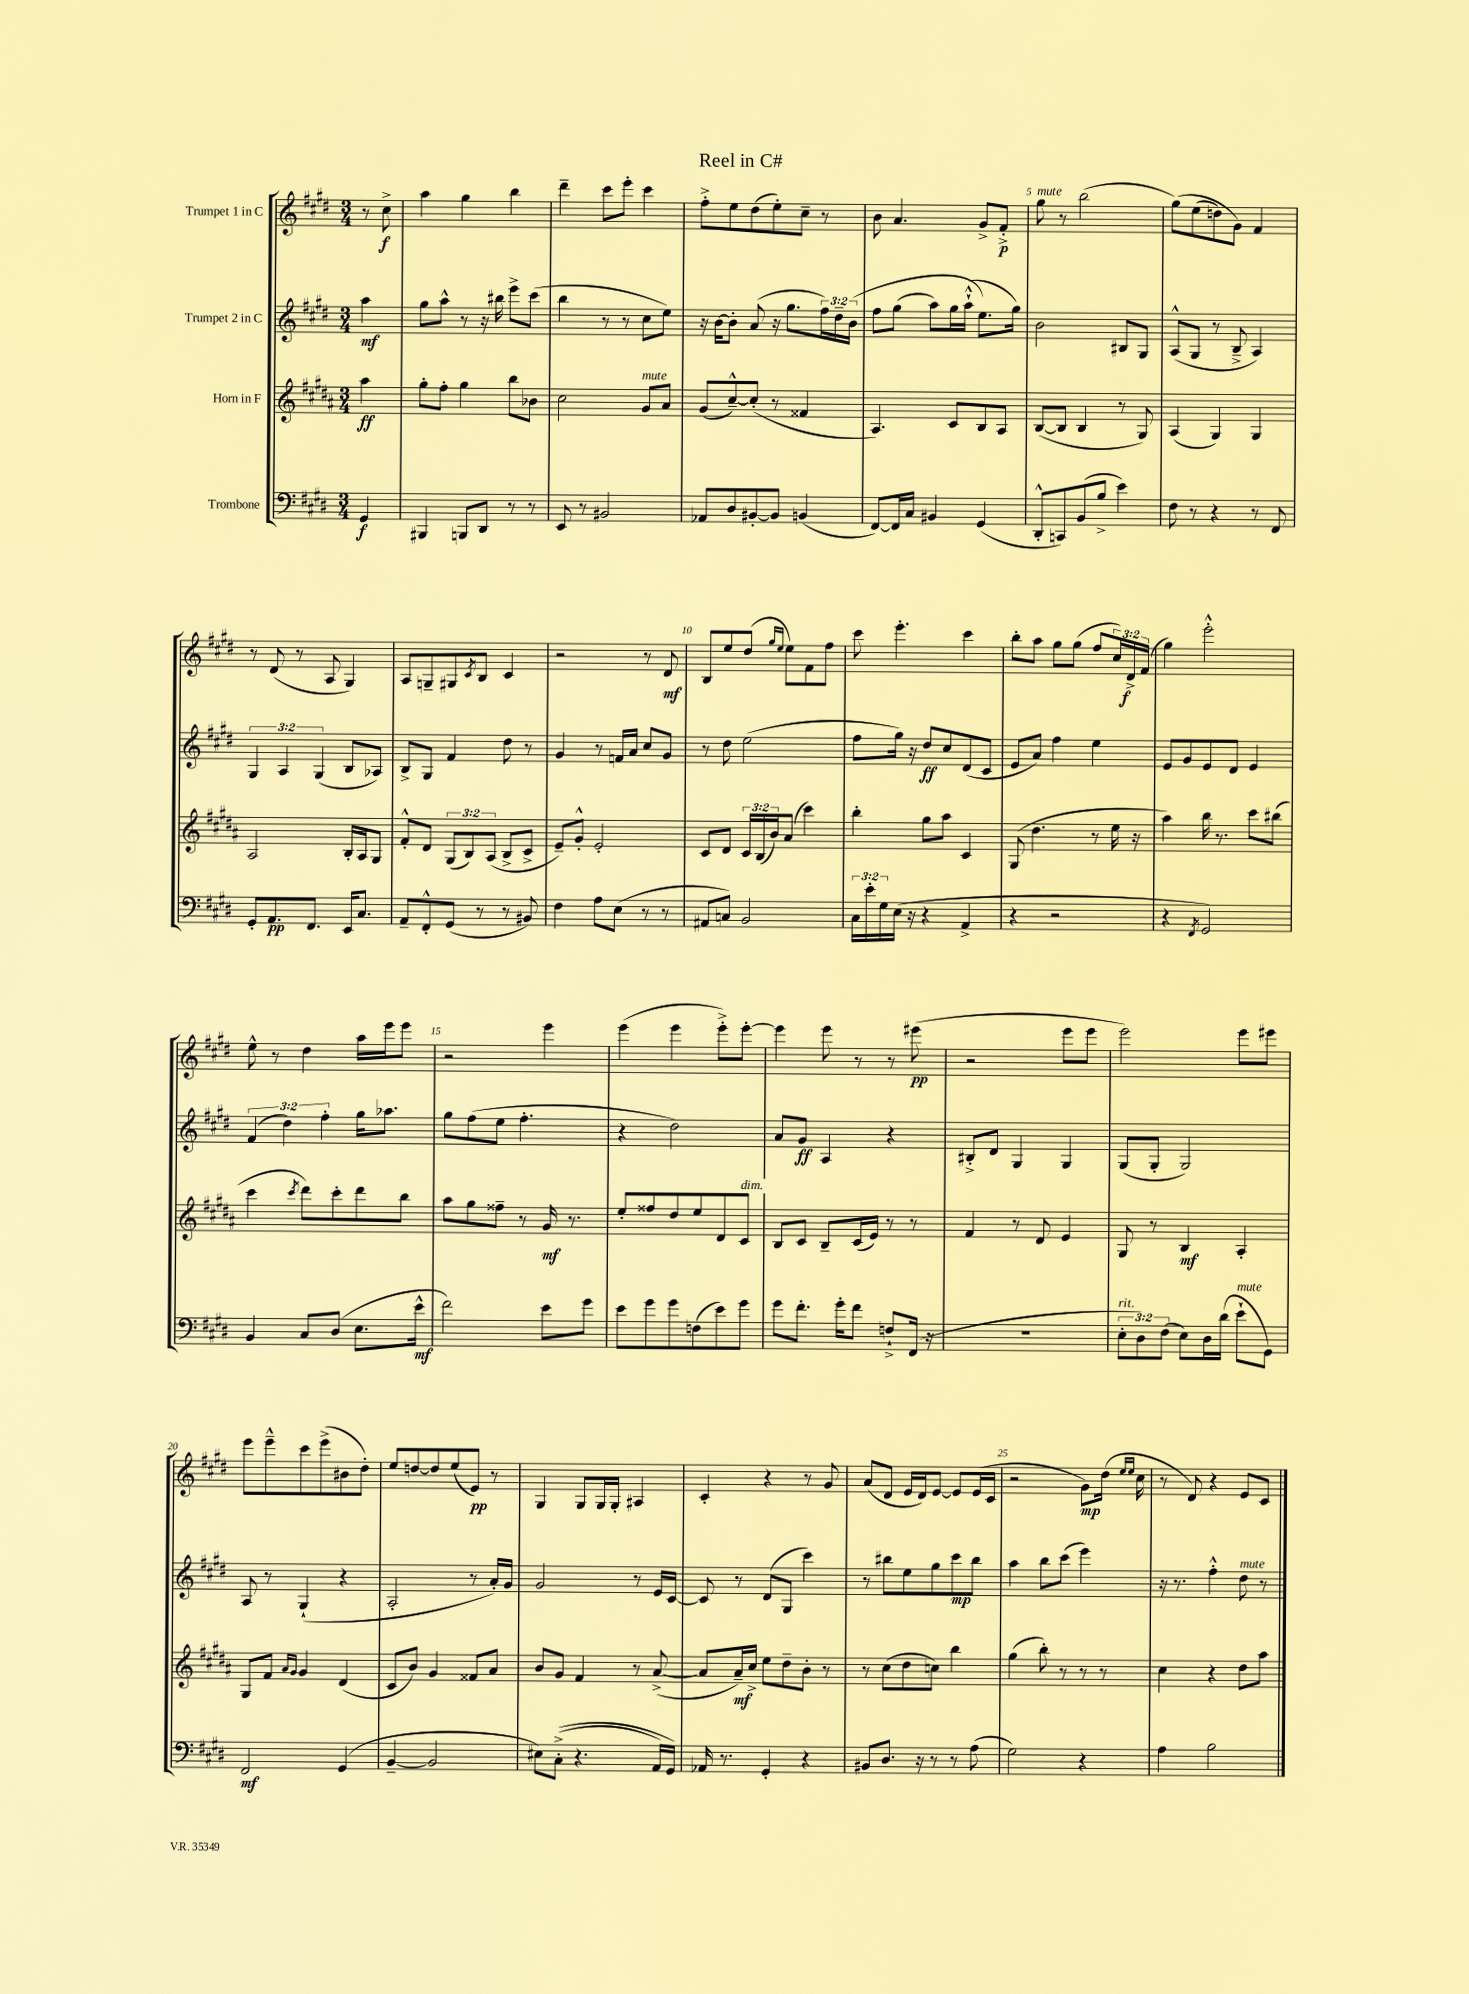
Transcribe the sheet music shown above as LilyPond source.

\header { title = "Reel in C#" }
<<
\new StaffGroup <<
\new Staff = "s0" \with { instrumentName = "Trumpet 1 in C" } {
    \clef treble \key e \major \numericTimeSignature \time 3/4 \override Staff.TupletNumber.text = #tuplet-number::calc-fraction-text \partial 4
    r8 cis''8->\f |
    a''4 gis''4 b''4 |
    dis'''4-- cis'''8 e'''8-. cis'''4 |
    fis''8-.-> e''8 dis''8( e''8-.) cis''8-- r8 |
    b'8 a'4. gis'8-> fis'8-.->\p |
    gis''8^\markup { \italic "mute" } r8 b''2( |
    gis''8)\( e''8( d''8) gis'8\) fis'4 |
    r8 dis'8( r8 a8 gis4) |
    a8 g8-- gis8 \acciaccatura { cis'8 } b8 cis'4 |
    r2 r8 dis'8\mf |
    b8 e''8 dis''8( \grace { gis''16 e''16 } e''8) fis'8 fis''8 |
    cis'''8 e'''4.-. cis'''4 |
    b''8-. a''8 gis''8 gis''8( fis''8 \tuplet 3/2 { cis''16) dis'16->\f fis'16( } |
    gis''4) e'''2-.-^ |
    e''8-^ r8 dis''4 a''16 e'''16 e'''8 |
    r2 e'''4 |
    e'''4( e'''4 e'''8-.->) e'''8~-. |
    e'''4 e'''8 r8 r8 eis'''8\pp( |
    r2 e'''8 e'''8 |
    e'''2) e'''8 eis'''8 |
    e'''8 e'''8---^ cis'''8 e'''8->( bis'8 dis''8-.) |
    e''8 d''8~ d''8 e''8( e'8\pp) r8 |
    gis4 gis8 gis16 gis16-. ais4 |
    cis'4-. r4 r8 gis'8 |
    a'8( dis'8 e'16 dis'16) e'8~ e'8 e'16( cis'16 |
    r2 gis'8\mp) dis''16( \grace { e''16 e''16 } cis''16 |
    r8 dis'8) r4 e'8 cis'8 \bar "|." |
}
\new Staff = "s1" \with { instrumentName = "Trumpet 2 in C" } {
    \clef treble \key e \major \numericTimeSignature \time 3/4 \override Staff.TupletNumber.text = #tuplet-number::calc-fraction-text \partial 4
    a''4\mf |
    gis''8 a''8-^ r8 r16 bis''16 e'''8-> cis'''8( |
    b''4 r8 r8 cis''8 e''8) |
    r16 b'16~ b'8-. a'8( r16 gis''8. \tuplet 3/2 { fis''16) dis''16-- b'16\( } |
    fis''8 gis''8( a''8) gis''16 a''16-!-^( e''8.\) gis''16) |
    b'2 bis8 gis8 |
    a8-^( gis8 r8 b8---> a4) |
    \tuplet 3/2 { gis4 a4 gis4( } b8 aes8) |
    b8-> gis8 fis'4 dis''8 r8 |
    gis'4 r8 f'16 a'16 cis''8 gis'8 |
    r8 dis''8 e''2( |
    fis''8 gis''16) r16 dis''8\ff cis''8 dis'8( cis'8 |
    e'8 a'8) fis''4 e''4 |
    e'8 gis'8 e'8 dis'8 e'4 |
    \tuplet 3/2 { fis'4( dis''4) fis''4-. } gis''16 aes''8. |
    gis''8 fis''8( e''8 fis''4.-. |
    r4 dis''2) |
    a'8 gis'8\ff a4 r4 |
    bis8-.-> dis'8 gis4 gis4 |
    gis8( gis8-. gis2) |
    a8 r8 gis4-!( r4 |
    a2-. r8 a'16-.) gis'16 |
    gis'2 r8 e'16 cis'16~ |
    cis'8 r8 dis'8( gis8 cis'''4) |
    r8 bis''8 e''8 gis''8 cis'''8\mp bis''8 |
    a''4 b''8 cis'''8( e'''4) |
    r16 r8. fis''4-.-^ dis''8^\markup { \italic "mute" } r8 \bar "|." |
}
\new Staff = "s2" \with { instrumentName = "Horn in F" } {
    \clef treble \key b \major \numericTimeSignature \time 3/4 \override Staff.TupletNumber.text = #tuplet-number::calc-fraction-text \partial 4
    ais''4\ff |
    gis''8-. fis''8-. gis''4 b''8 bes'8 |
    cis''2 gis'8^\markup { \italic "mute" } ais'8 |
    gis'8( cis''8~---^) cis''8-.( r8 fisis'4 |
    ais4.) cis'8 b8 ais8 |
    b8~( b8 b4 r8 gis8) |
    ais4( gis4) gis4 |
    ais2 b16-. ais16 gis8 |
    fis'8-.-^ dis'8 \tuplet 3/2 { gis8( b8) ais8( } b8-> cis'8-> |
    e'8--) gis'8-.-^ e'2-. |
    cis'8 dis'8 \tuplet 3/2 { cis'16 b16( b'16) } ais'8( cis'''4) |
    b''4-. gis''8 ais''8 cis'4 |
    gis8( dis''4. r8 e''16 r16 |
    ais''4) b''16 r8. cis'''8 bis''8( |
    cis'''4 \acciaccatura { cis'''8 } dis'''8) cis'''8-. dis'''8 b''8 |
    ais''8 gis''8 fisis''8-- r8 gis'16\mf r8. |
    e''8-. fisis''8 dis''8 e''8 dis'8 cis'8^\markup { \italic "dim." } |
    b8 cis'8 b8-- cis'16( e'16) r8 r8 |
    fis'4 r8 dis'8 e'4 |
    gis8 r8 b4\mf ais4-. |
    gis8 fis'8 \grace { ais'16 gis'16 } gis'4 dis'4( |
    cis'8 b'8) gis'4 fisis'8 ais'8 |
    b'8 gis'8 fis'4 r8 ais'8~->( |
    ais'8 ais'16--\mf) cis''16-> e''8 dis''8-- b'8-. r8 |
    r8 cis''8( dis''8 c''8) b''4 |
    gis''4( b''8-.) r8 r8 r8 |
    cis''4 r4 dis''8 ais''8 \bar "|." |
}
\new Staff = "s3" \with { instrumentName = "Trombone" } {
    \clef bass \key e \major \numericTimeSignature \time 3/4 \override Staff.TupletNumber.text = #tuplet-number::calc-fraction-text \partial 4
    gis,4\f |
    bis,,4 b,,8 dis,8 r8 r8 |
    e,8 r8 bis,2 |
    aes,8 dis8 bis,8~-. bis,8 b,4( |
    fis,8~) fis,16 cis16 bis,4 gis,4( |
    dis,8-.-^ c,8) b,8( b8-> e'4) |
    fis8 r8 r4 r8 fis,8 |
    gis,8-. a,8.\pp fis,8. e,16 cis8. |
    a,8-- fis,8-.-^ gis,8( r8 r8 bis,8) |
    fis4 a8 e8( r8 r8 |
    ais,8 c8) b,2 |
    \tuplet 3/2 { cis16 e'16-. gis16 } e16( r16 r4 a,4-> |
    r4 r2 |
    r4 \acciaccatura { fis,8 } gis,2) |
    b,4 cis8 dis8( e8. e'16-^\mf |
    fis'2) e'8 gis'8 |
    e'8 gis'8 gis'8 f8( e'8) gis'8 |
    gis'8 fis'8.-. gis'16-. fis'8 f8-!-> fis,16( r16 |
    R2. |
    \tuplet 3/2 { e8-.^\markup { \italic "rit." } dis8) fis8( } e8) dis16 dis'16( e'8-!^\markup { \italic "mute" } gis,8) |
    fis,2\mf gis,4( |
    b,4~-- b,2 |
    eis8) cis8-.->(\( r4. a,16) gis,16\) |
    aes,16 r8. gis,4-. r4 |
    bis,8 dis8. r16 r8 r8 a8( |
    gis2) r4 |
    a4 b2 \bar "|." |
}
>>
>>
\layout { \context { \Score \override BarNumber.break-visibility = ##(#f #t #t) barNumberVisibility = #(every-nth-bar-number-visible 5) } }
